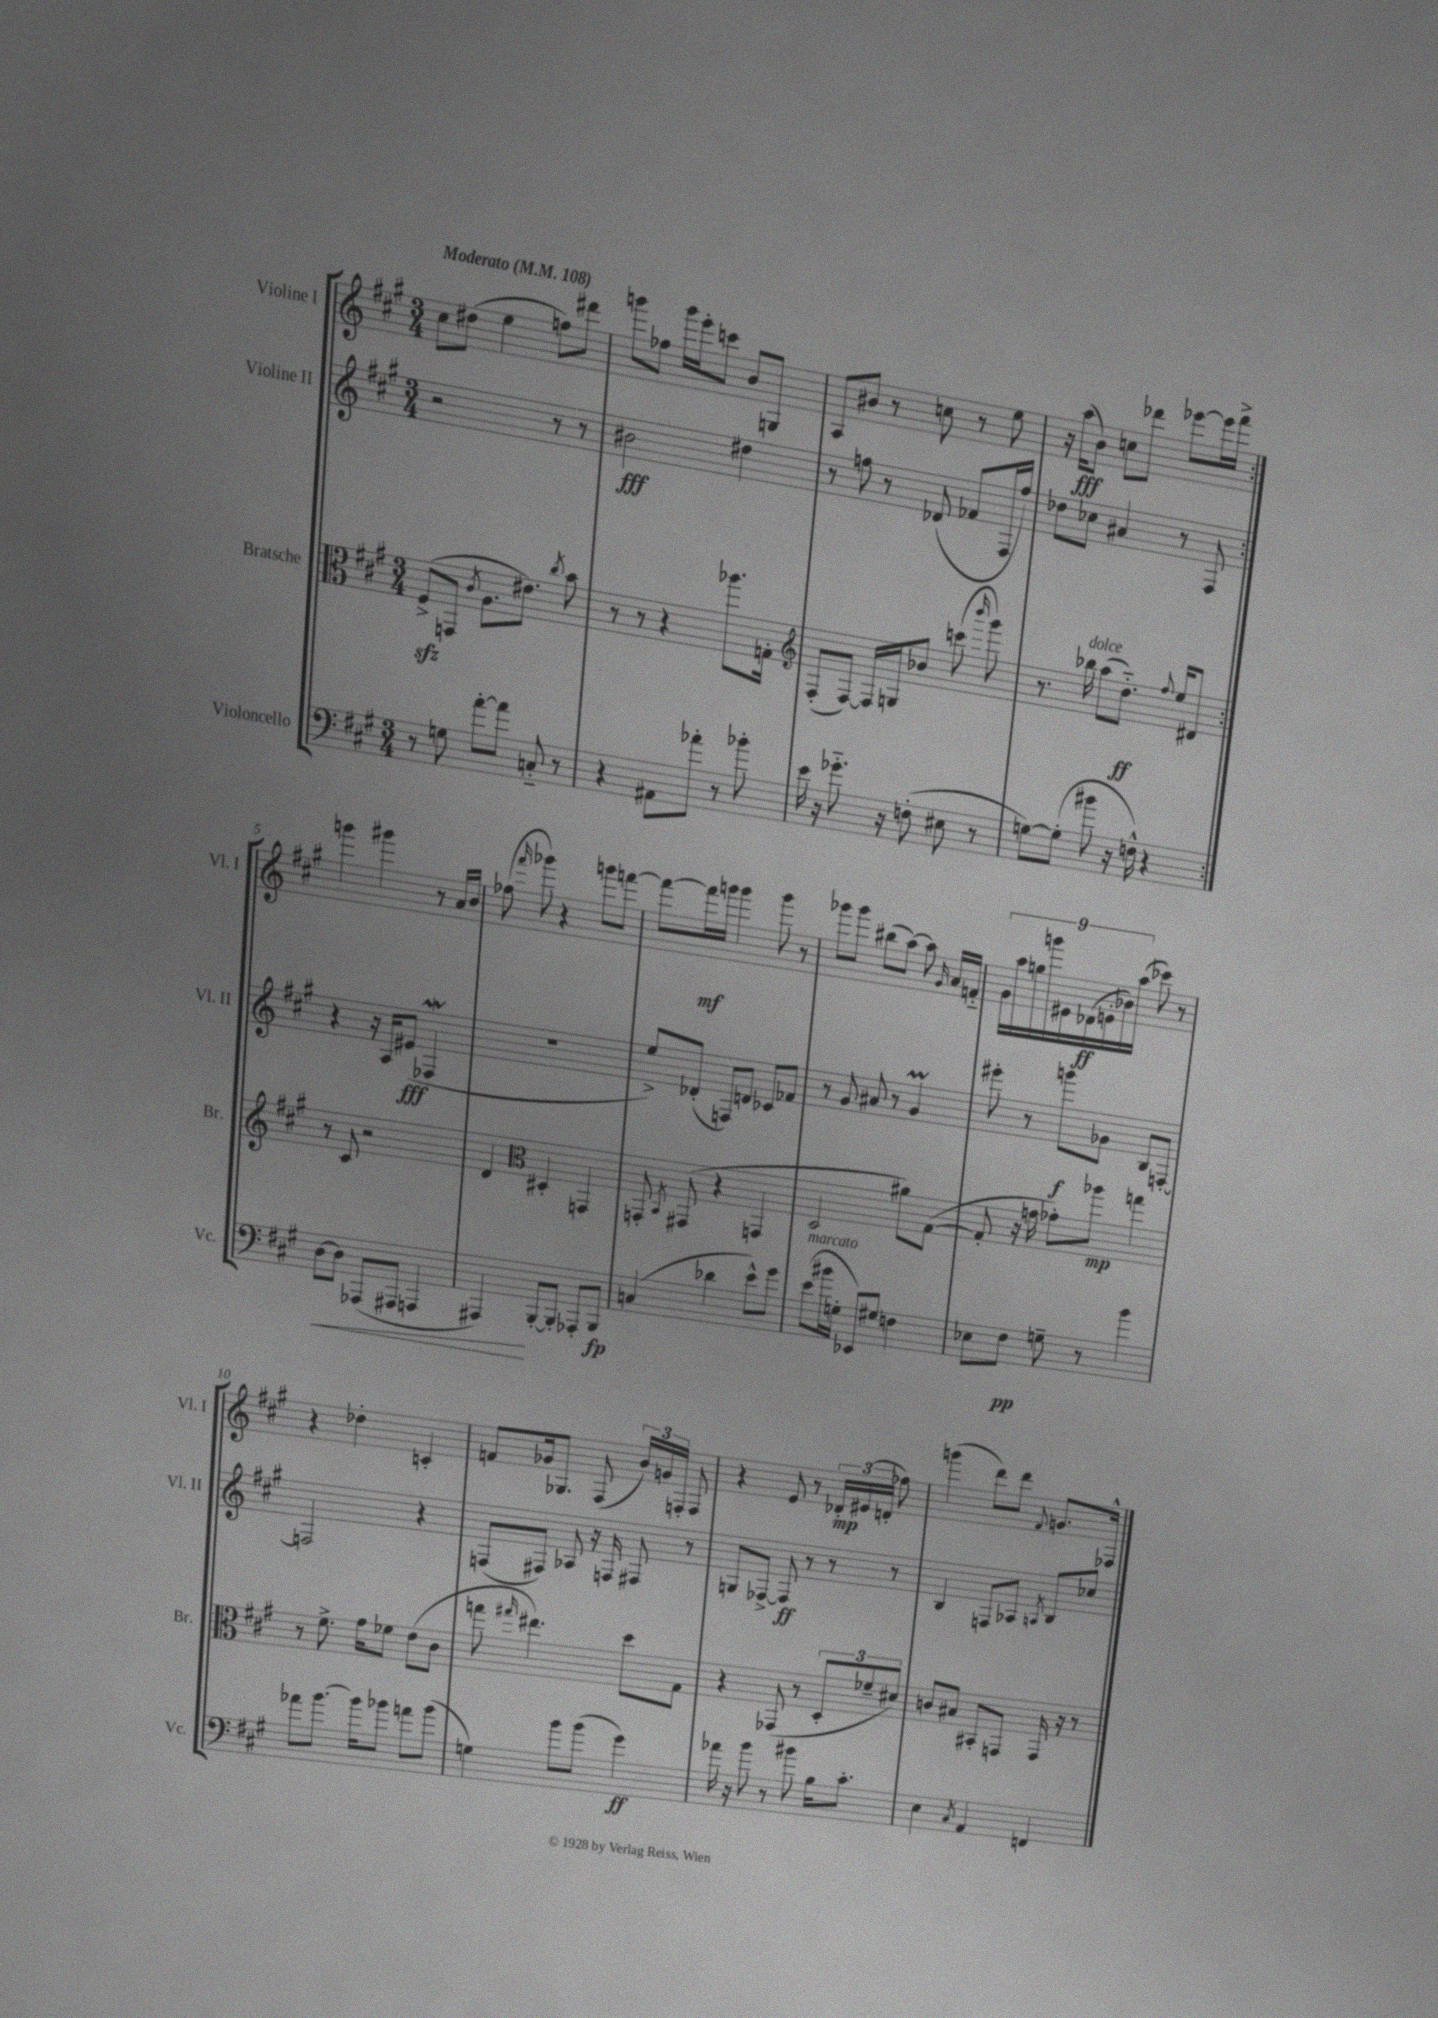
<<
\new StaffGroup <<
\new Staff = "s0" \with { instrumentName = "Violine I" shortInstrumentName = "Vl. I" } {
    \clef treble \key a \major \numericTimeSignature \time 3/4 \tempo "Moderato" 4 = 108
    \autoBeamOff \repeat volta 2 { cis''8[ dis''8]( e''4 f''8[) dis'''8] |
    g'''8[ fes''8] g'''16[ e'''16-. c'''8] b'8[ g8] |
    a8[ bis'8] r8 c''8 r8 e''8 |
    r16 a''16[\fff( b'8]) c''8[ des'''8] ees'''8[~ ees'''16 fis'''16]-> | }
    g'''4 gis'''4 r8 a'16[ b'16] |
    fes''8( \grace { fis'''16 } ges'''8) r4 g'''8[ f'''8]~ |
    f'''8[~ f'''16\mf g'''16] g'''4 g'''8 r8 |
    ges'''8[ ges'''8] bis''8[( a''8]~) a''8 \grace { gis'16 } a'16[ f'16]-_ |
    \tuplet 9/8 { gis'16[ a''16 g''16 g'''16 eis'16 des'16\ff( e'16-. bes'16) a''16]( } ces'''8) r8 |
    r4 des''4-. c'4-. |
    f'8[ ges'16 ges8.] fis8( \tuplet 3/2 { b'16[) g'16 f16]-. } f8 |
    r4 e'8 r8 \tuplet 3/2 { des'16[-.\mp eis'16( d'16]-. } fes''8) |
    g'''4( d'''8[) d'''8] \appoggiatura { fis'8 } g'8.[ fes16]-^ \bar "|." |
}
\new Staff = "s1" \with { instrumentName = "Violine II" shortInstrumentName = "Vl. II" } {
    \clef treble \key a \major \numericTimeSignature \time 3/4
    \autoBeamOff \repeat volta 2 { r2 r8 r8 |
    bis'2\fff dis''4 |
    r8 f''8 r8 des'8( fes'8[ fis16 f''16]) |
    des''8[ ces''8] ais'4 r8 fis8 | }
    r4 r16 a16[ eis'8]\fff( fes4\mordent |
    R2. |
    e''8[->) des'8]-.( f8[) d'8] ces'8[ fes'8] |
    r8 gis'8 ais'8 r8 gis'4\prall |
    eis'''8-. r8 g'''8[\f ges'8] b8[ f8]~-. |
    f2 r4 |
    f8[( fis8]) aes8 r16 f16 fis8 r8 |
    g8[ fes8]~-> fes8\ff r8 r8 r8 |
    b4 f8[ aes8] \acciaccatura { a8 } b8[ ces''8] \bar "|." |
}
\new Staff = "s2" \with { instrumentName = "Bratsche" shortInstrumentName = "Br." } {
    \clef alto \key a \major \numericTimeSignature \time 3/4
    \autoBeamOff \repeat volta 2 { fis8[->\sfz( g,8] \acciaccatura { cis'8 } a8.[ eis'8.]) \acciaccatura { cis''8 } b'8 |
    r8 r8 r4 aes''8.[ g16]-. |
    \clef treble fis8[-.( fis8]~) fis16[ g16 bes'8] c'''8( \grace { b'''16 } gis'''8) |
    r8. bes''16^\markup { \italic "dolce" } a''8[( d''8.]-_\ff) \appoggiatura { fis''8 } e''16[ dis'8] | }
    r8 cis'8 r2 |
    d'4 \clef alto dis4-. g,4 |
    g,8-. \acciaccatura { b,8 } gis,8( r4 g,4 |
    d2 ais'8[) gis8]~( |
    gis8-. r16 g'16 ges'8[-.) aes''8]\mp g''4 |
    r8 fis'8.-> gis'16[ fes'8] e'8[( cis'8] |
    g''8 \grace { gis''16 } eis''4.) d''8[ gis8] |
    r4 ges,8( r8 \tuplet 3/2 { d8[-. fes'8-- dis'8]) } |
    c'8[ bis8] bis,8[-. g,8] g,16 r16 r8 \bar "|." |
}
\new Staff = "s3" \with { instrumentName = "Violoncello" shortInstrumentName = "Vc." } {
    \clef bass \key a \major \numericTimeSignature \time 3/4
    \autoBeamOff \repeat volta 2 { r8 g8 a'8[~-. a'8] c8-_ r8 |
    r4 ais,8[ aes'8]-. r8 bes'8-. |
    e'16 r16 ges'8.-_ r16 f8-.( eis8 r8 |
    g8[~) g8]-.( bis'8 r16 f16-^) r4 | }
    d8[~\< d8] aes,,8[( ais,,8] a,,4 |
    ais,,4\!) b,,8[~-. b,,8]-. aes,,8[-. b,,8]\fp |
    c4( des'4 e'8[-^) gis'8] |
    e'8[^\markup { \italic "marcato" }( bis'16 g16]-. ees,8[) gis8] f4 |
    ees8[ fis8]\pp g8-- r8 b'4 |
    aes'8[ b'8.]~ b'16[ bes'8] a'8[ bes'8]( |
    g4) b'8[ b'8]( gis'4\ff) |
    aes'16 r16 b'8 r8 bis'8 b16[ cis'8.]-. |
    e4 \acciaccatura { cis8 } a,4 f,4 \bar "|." |
}
>>
>>
